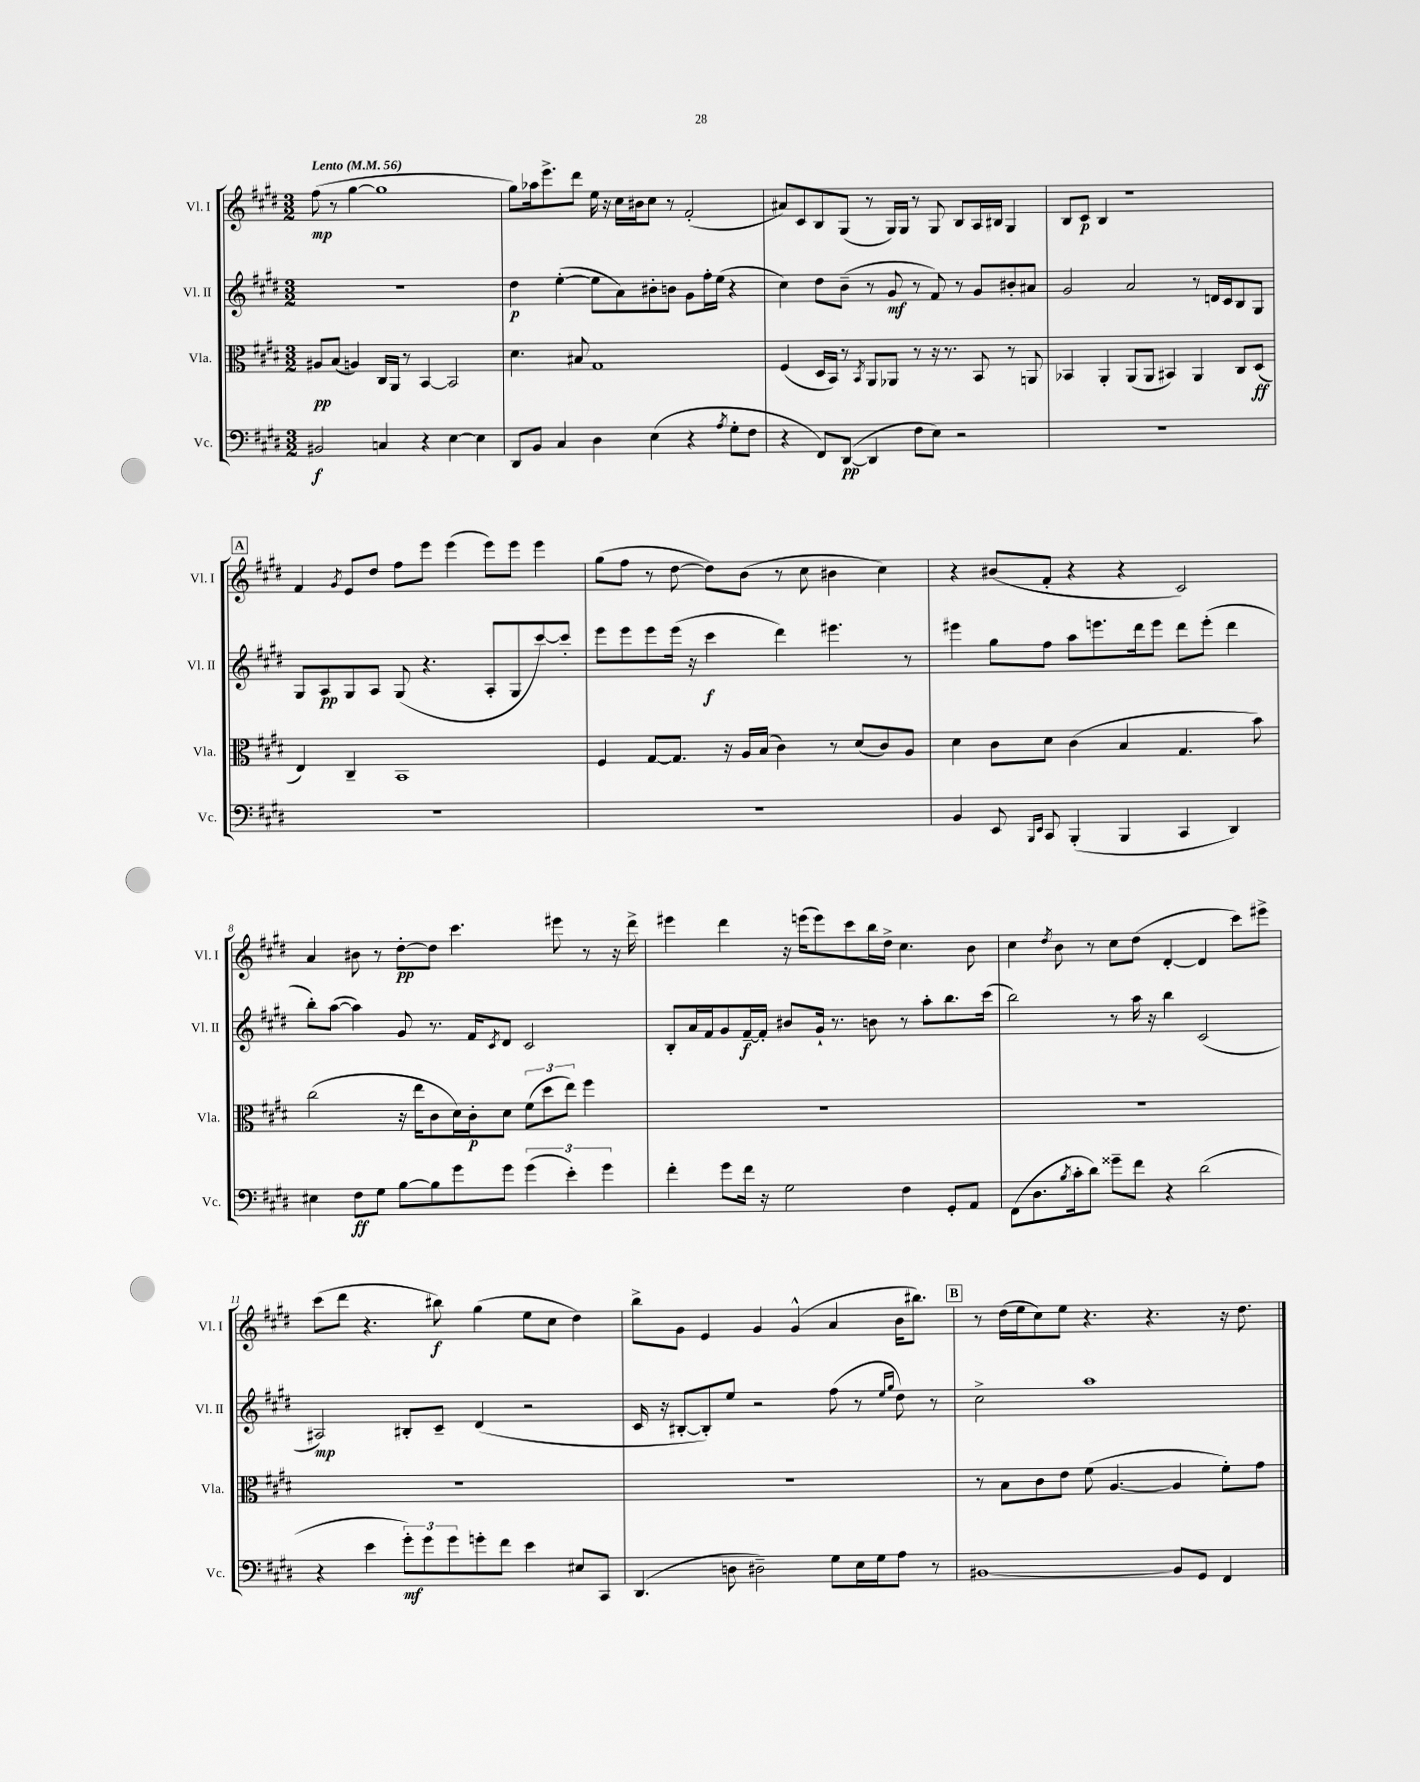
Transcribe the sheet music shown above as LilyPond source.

<<
\new StaffGroup <<
\new Staff = "s0" \with { instrumentName = "Vl. I" shortInstrumentName = "Vl. I" } {
    \clef treble \key e \major \numericTimeSignature \time 3/2 \tempo "Lento" 4 = 56
    fis''8\mp( r8 gis''4~ gis''1 |
    gis''8) aes''16 e'''8.-> dis'''8 e''16 r16 cis''16 bis'16 cis''8 r8 fis'2-.( |
    ais'8) cis'8 b8 gis8( r8 gis16) gis16 r8 gis8 b8 a16 bis16 gis4 |
    b8 cis'8\p b4 r1 |
    \mark \markup { \box "A" } fis'4 \acciaccatura { gis'8 } e'8 dis''8 fis''8 e'''8 e'''4( e'''8) e'''8 e'''4 |
    gis''8( fis''8 r8 dis''8~ dis''8) b'8( r8 cis''8 bis'4 cis''4) |
    r4 bis'8( fis'8-. r4 r4 cis'2) |
    a'4 bis'8 r8 dis''8~-.\pp dis''8 cis'''4. eis'''8 r8 r16 dis'''16-> |
    eis'''4 dis'''4 r16 e'''16( e'''8) cis'''8 b''16 dis''16-> cis''4. b'8 |
    cis''4 \acciaccatura { dis''8 } b'8 r8 cis''8 dis''8( dis'4~-. dis'4 cis'''8) eis'''8-> |
    cis'''8( dis'''8 r4. bis''8\f) gis''4( e''8 cis''8 dis''4) |
    b''8-> gis'8 e'4 gis'4 gis'4-^( a'4 b'16 bis''8.) |
    \mark \markup { \box "B" } r8 dis''16( e''16 cis''8) e''8 r4. r4. r16 dis''8. \bar "|." |
}
\new Staff = "s1" \with { instrumentName = "Vl. II" shortInstrumentName = "Vl. II" } {
    \clef treble \key e \major \numericTimeSignature \time 3/2
    R1. |
    dis''4\p e''4~-.( e''8 a'8) bis'8-. b'8 gis'8 fis''16-. e''16( r4 |
    cis''4) dis''8 b'8--( r8 gis'8\mf r8 fis'8) r8 gis'8 bis'8-. ais'8 |
    gis'2 a'2 r8 d'16 cis'16 b8 gis8 |
    \mark \markup { \box "A" } gis8 a8\pp gis8 a8 gis8( r4. a8-. gis8 cis'''8~) cis'''8-. |
    e'''8 e'''8 e'''8 e'''16( r16 cis'''4\f dis'''4) eis'''4. r8 |
    eis'''4 gis''8 fis''8 a''8 e'''8. dis'''16 e'''8 dis'''8 e'''8-.( dis'''4 |
    b''8-.) a''8~( a''4) gis'8 r8. fis'16 \acciaccatura { cis'8 } dis'8 cis'2 |
    b8-. a'16 fis'16 gis'8 fis'16~--\f fis'16-. bis'8 gis'16-! r8. b'8 r8 a''8-. b''8. cis'''16( |
    b''2) r8 a''16 r16 b''4 cis'2( |
    ais2\mp) bis8-. cis'8-- dis'4( r2 |
    cis'16 r16 bis8~-. bis8-.) e''8 r2 fis''8( r8 \grace { e''16 gis''16 } dis''8) r8 |
    \mark \markup { \box "B" } cis''2-> a''1 \bar "|." |
}
\new Staff = "s2" \with { instrumentName = "Vla." shortInstrumentName = "Vla." } {
    \clef alto \key e \major \numericTimeSignature \time 3/2
    ais8\pp b8( a4) cis16 a,16 r8 b,4~ b,2 |
    dis'4. bis8 gis1 |
    fis4( dis16 b,16) r8 \acciaccatura { b,8 } a,8 aes,8 r8 r16 r8. b,8 r8 a,8 |
    bes,4 a,4-. a,8( a,8 bis,4) a,4 cis8 dis8\ff( |
    \mark \markup { \box "A" } e4) cis4-- b,1 |
    fis4 gis8~ gis8. r16 a16 b16( cis'4) r8 dis'8( cis'8) a8 |
    dis'4 cis'8 dis'8 cis'4( b4 gis4. b'8) |
    cis''2( r16 e''16 cis'8 dis'16) cis'16-.\p dis'8 \tuplet 3/2 { fis'8( dis''8 e''8) } fis''4 |
    R1. |
    R1. |
    R1. |
    R1. |
    \mark \markup { \box "B" } r8 b8 cis'8 e'8 fis'8( a4.~ a4 fis'8-.) gis'8 \bar "|." |
}
\new Staff = "s3" \with { instrumentName = "Vc." shortInstrumentName = "Vc." } {
    \clef bass \key e \major \numericTimeSignature \time 3/2
    bis,2\f c4 r4 e4~ e4 |
    dis,8 b,8 cis4 dis4 e4( r4 \acciaccatura { a8 } gis8-. fis8 |
    r4 fis,8) dis,8~\pp( dis,4 fis8 e8) r2 |
    R1. |
    \mark \markup { \box "A" } R1. |
    R1. |
    b,4 e,8 \grace { b,,16 e,16 } cis,8 b,,4-.( b,,4 cis,4 dis,4) |
    eis4 fis8\ff gis8 b8~ b8 gis'8 gis'8 \tuplet 3/2 { gis'4( e'4-.) gis'4 } |
    fis'4-. gis'8 fis'16 r16 gis2 fis4 gis,8-. a,8 |
    fis,8( dis8. \acciaccatura { b8 } cis'16-. dis'8) gisis'8-- fis'8 r4 dis'2( |
    r4 e'4 \tuplet 3/2 { gis'8-.\mf) gis'8 gis'8 } g'8-. fis'8 e'4 eis8 cis,8 |
    dis,4.( d8 dis2--) gis8 e16 gis16 a8 r8 |
    \mark \markup { \box "B" } bis,1~ bis,8 gis,8 fis,4 \bar "|." |
}
>>
>>
